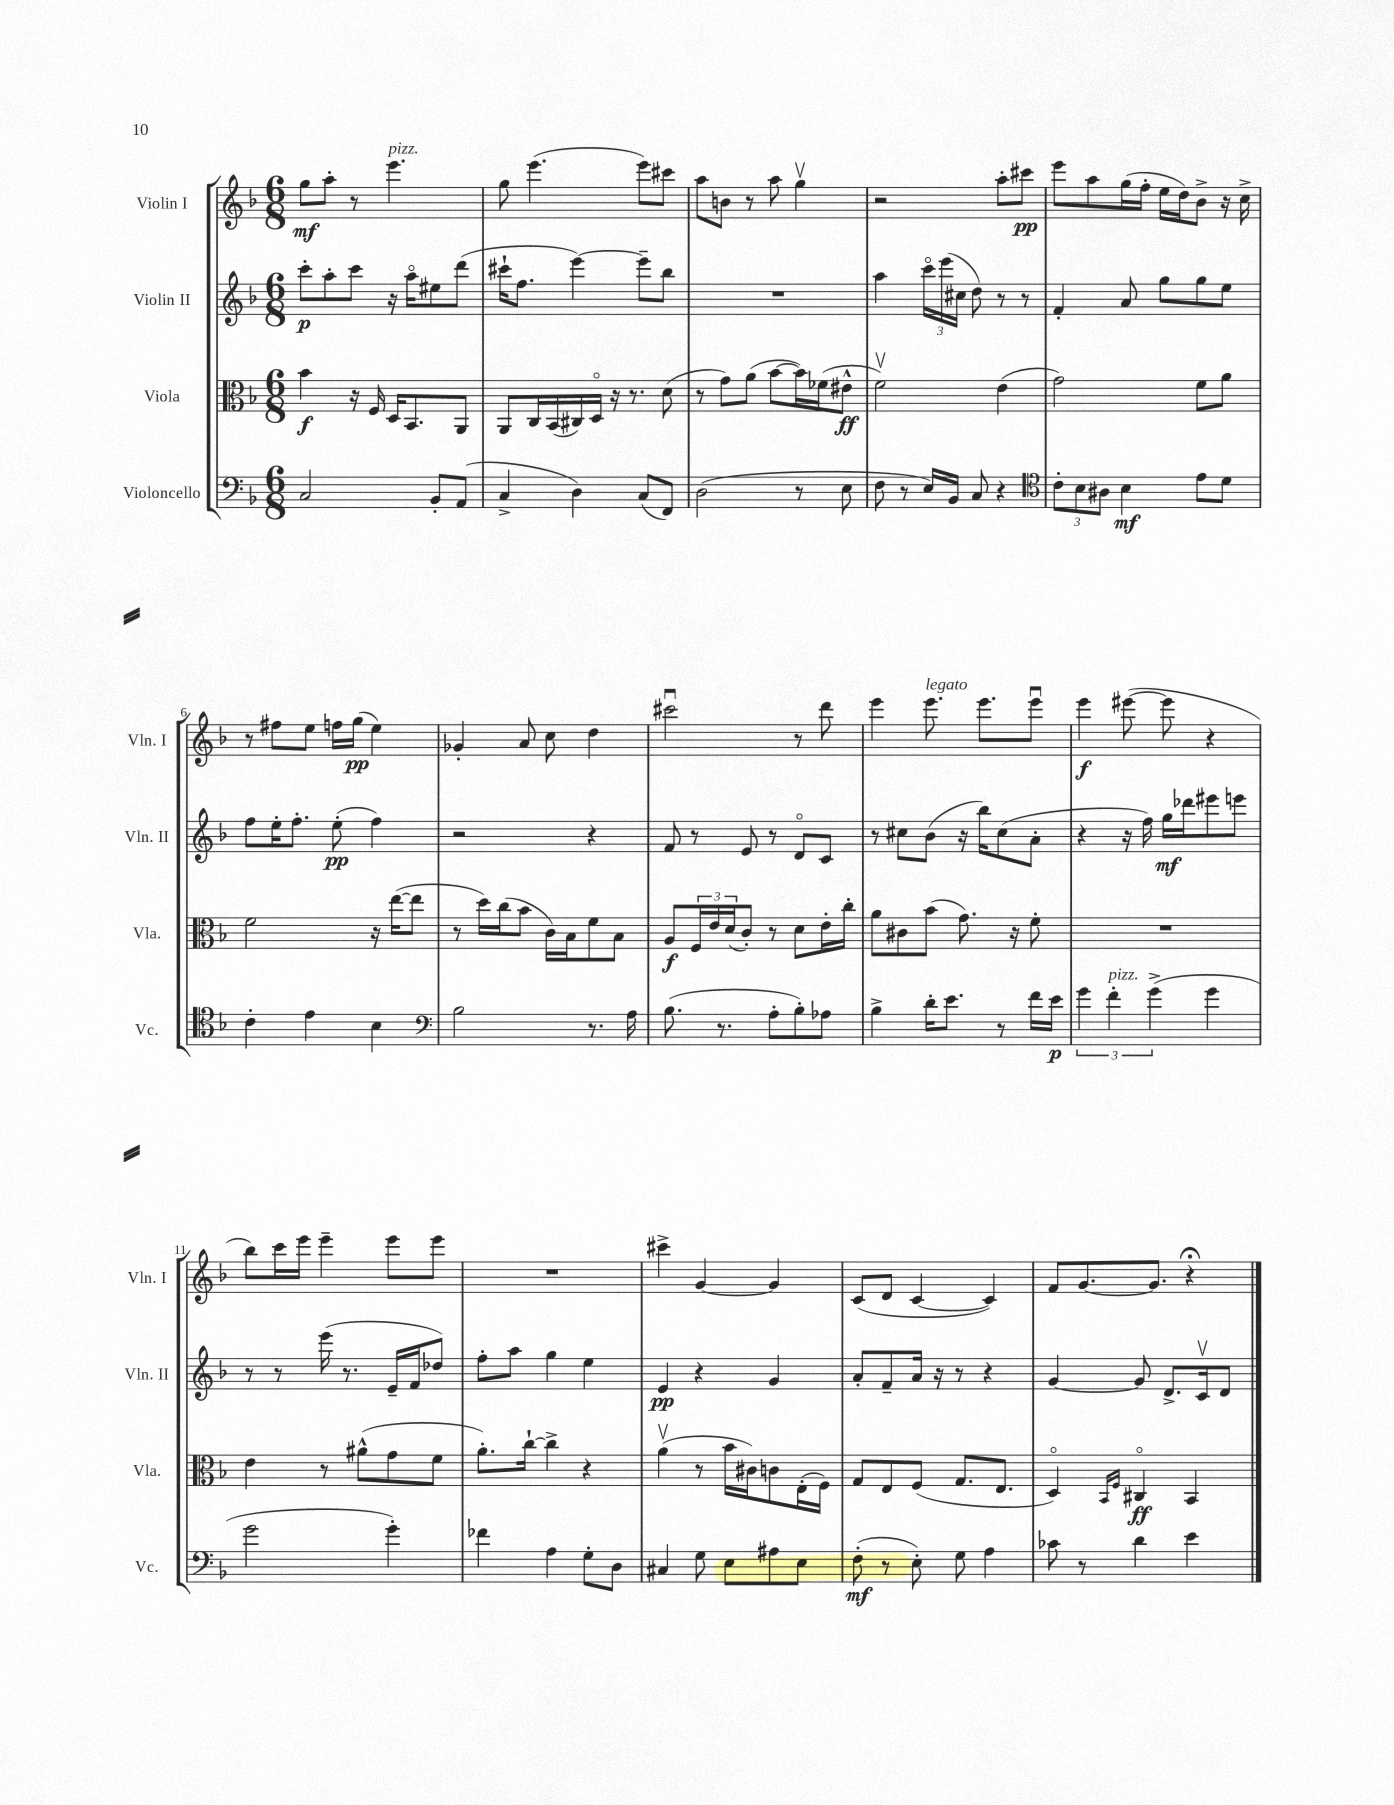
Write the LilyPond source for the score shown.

<<
\new StaffGroup <<
\new Staff = "s0" \with { instrumentName = "Violin I" shortInstrumentName = "Vln. I" } {
    \clef treble \key f \major \numericTimeSignature \time 6/8
    g''8\mf a''8-. r8 e'''4.^\markup { \italic "pizz." } |
    g''8 e'''4.( e'''8) cis'''8 |
    a''8 b'8 r8 a''8 g''4\upbow |
    r2 a''8-. cis'''8\pp |
    e'''8 a''8 g''16( f''16-. e''16 d''16) bes'8-> r16 c''16-> |
    r8 fis''8 e''8 f''16 g''16\pp( e''4) |
    ges'4-. a'8 c''8 d''4 |
    cis'''2\downbow r8 d'''8 |
    e'''4 e'''8.^\markup { \italic "legato" } e'''8. e'''8\downbow |
    e'''4\f eis'''8~( eis'''8 r4 |
    bes''8) c'''16 e'''16 e'''4-- e'''8 e'''8 |
    R2. |
    cis'''4-> g'4~ g'4 |
    c'8( d'8 c'4~ c'4) |
    f'8 g'8.~ g'8. r4\fermata \bar "|." |
}
\new Staff = "s1" \with { instrumentName = "Violin II" shortInstrumentName = "Vln. II" } {
    \clef treble \key f \major \numericTimeSignature \time 6/8
    c'''8-.\p a''8-. c'''8 r16 a''16\flageolet eis''8 d'''8( |
    cis'''16-! f''8. e'''4~) e'''8-- bes''8 |
    R2. |
    a''4 \tuplet 3/2 { c'''16\flageolet e'''16( cis''16 } d''8) r8 r8 |
    f'4-. a'8 g''8 g''8 e''8 |
    f''8 e''16-. f''8.-. e''8-.\pp( f''4) |
    r2 r4 |
    f'8 r8 e'8 r8 d'8\flageolet c'8 |
    r8 cis''8 bes'8( r16 bes''16) cis''8( a'8-. |
    r4 r16 f''16) g''16\mf des'''16 eis'''8 e'''8 |
    r8 r8 e'''16( r8. e'16-- f'16 des''8) |
    f''8-. a''8 g''4 e''4 |
    e'4\pp r4 g'4 |
    a'8-. f'8-- a'16 r16 r8 r4 |
    g'4~ g'8 d'8.-> c'16\upbow d'8 \bar "|." |
}
\new Staff = "s2" \with { instrumentName = "Viola" shortInstrumentName = "Vla." } {
    \clef alto \key f \major \numericTimeSignature \time 6/8
    bes'4\f r16 f16 d16 bes,8. a,8 |
    a,8 c16 bes,16( cis16) d16\flageolet r16 r8. d'8( |
    r8 g'8) a'8( bes'8~ bes'16) fes'16( eis'8-^\ff |
    f'2\upbow) e'4( |
    g'2) f'8 a'8 |
    f'2 r16 e''16~( e''8 |
    r8 d''16) c''16( bes'8 c'16) bes16 f'8 bes8 |
    a8\f \tuplet 3/2 { f16 e'16 d'16( } c'8-.) r8 d'8 e'16-. c''16-. |
    a'8 cis'8 bes'8( g'8.) r16 f'8-. |
    R2. |
    e'4 r8 ais'8-^( g'8 f'8 |
    a'8.-.) c''16~-! c''4-> r4 |
    a'4\upbow( r8 bes'16 cis'16) c'8 e16-.( f16) |
    g8 e8 f8( g8. e8. |
    d4\flageolet) \grace { bes,16 f16 } cis4\flageolet\ff bes,4 \bar "|." |
}
\new Staff = "s3" \with { instrumentName = "Violoncello" shortInstrumentName = "Vc." } {
    \clef bass \key f \major \numericTimeSignature \time 6/8
    c2 bes,8-. a,8( |
    c4-> d4) c8( f,8) |
    d2( r8 e8 |
    f8 r8 e16) bes,16 c8 r4 |
    \clef tenor \tuplet 3/2 { c'8-. bes8 ais8 } bes4\mf e'8 d'8 |
    c'4-. e'4 bes4 |
    \clef bass bes2 r8. a16 |
    bes8.( r8. a8-. bes8-.) aes8 |
    bes4-> d'16-. e'8. r8 f'16 e'16\p |
    \tuplet 3/2 { g'4 f'4-.^\markup { \italic "pizz." } g'4->( } g'4 |
    g'2 g'4-.) |
    fes'4 a4 g8-. d8 |
    cis4 g8 e8 ais8 e8 |
    f8-.\mf( r8 e8-.) g8 a4 |
    ces'8 r8 d'4 e'4 \bar "|." |
}
>>
>>
